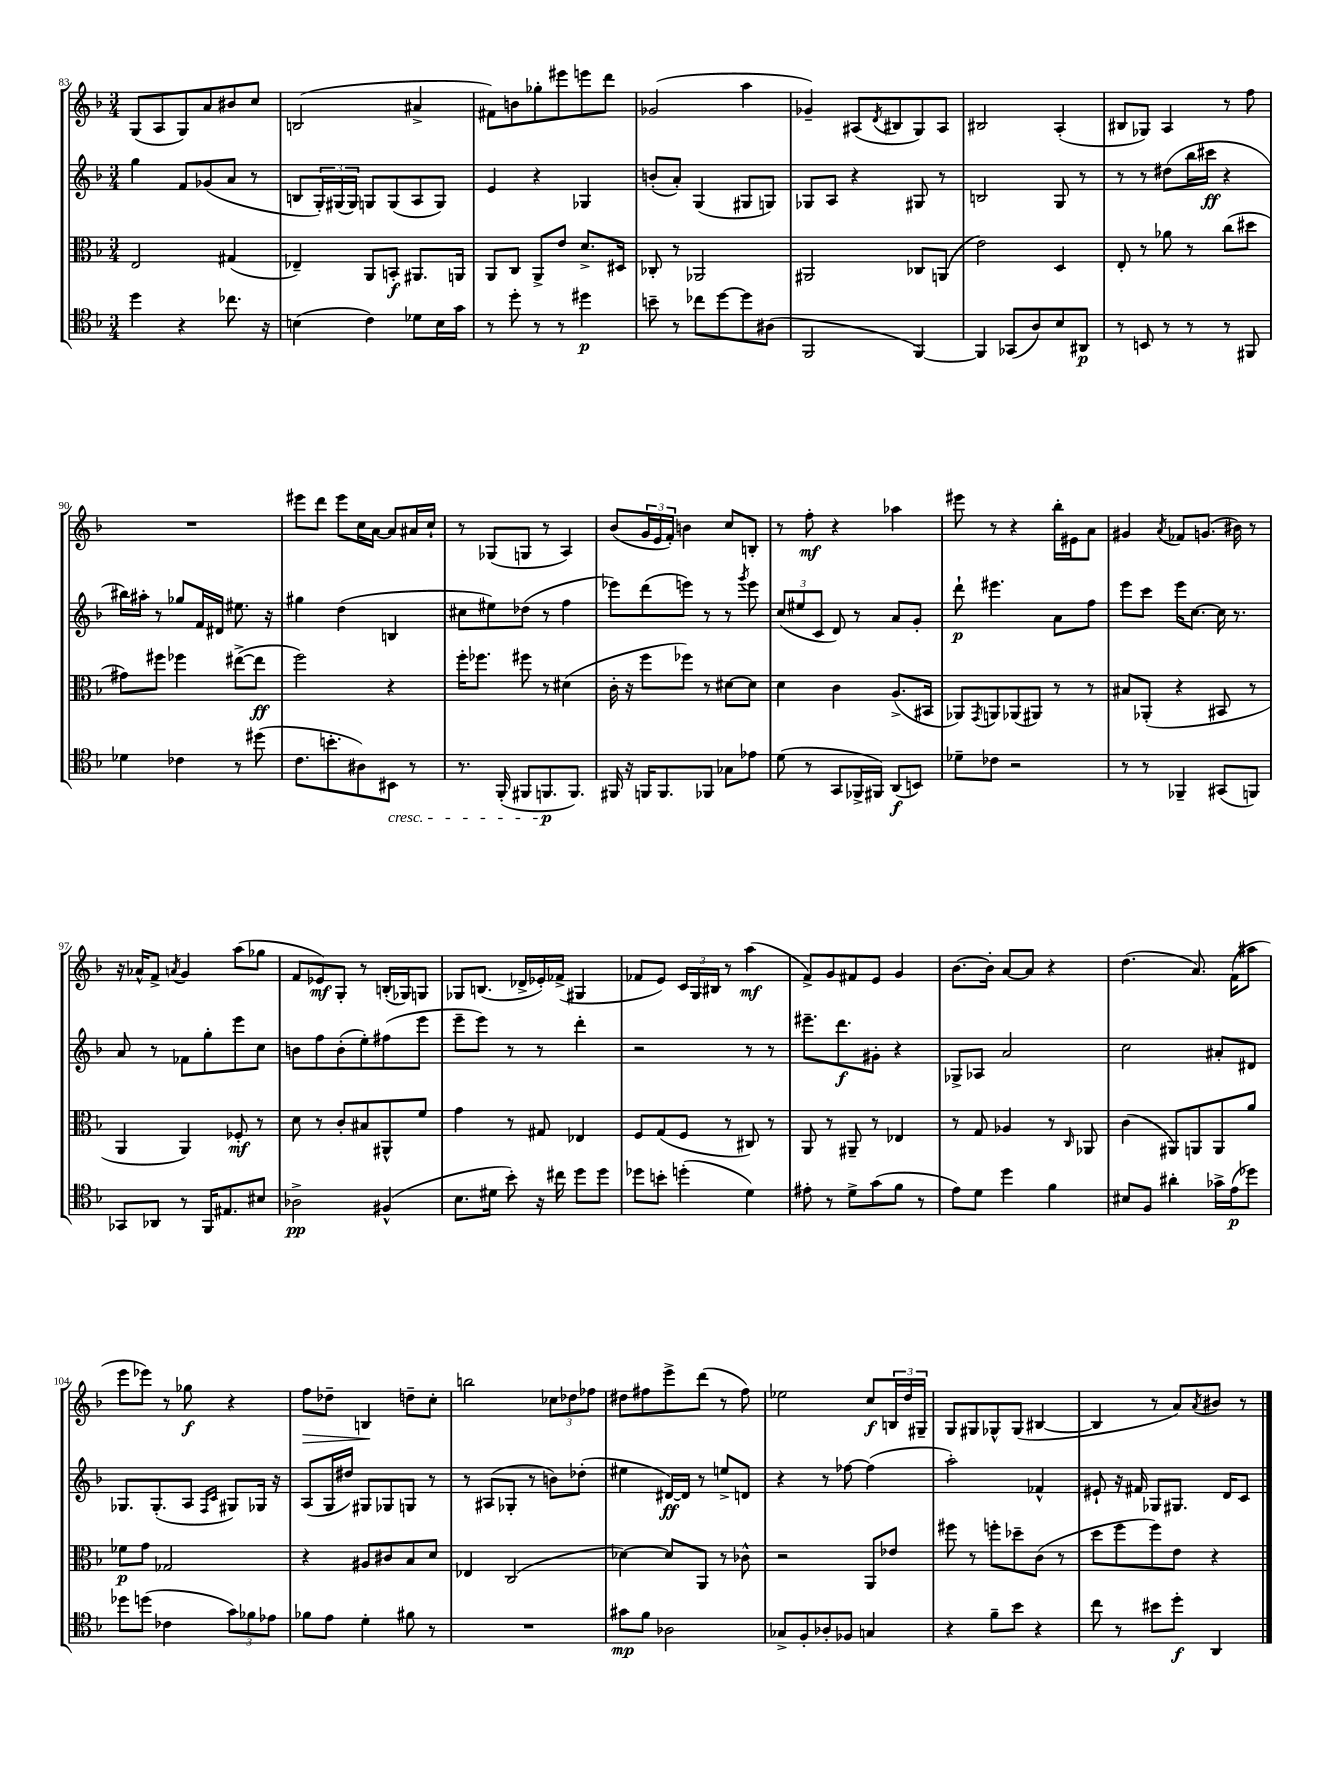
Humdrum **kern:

**kern	**kern	**kern	**kern
*staff4	*staff3	*staff2	*staff1
*clefC4	*clefC3	*clefG2	*clefG2
*k[b-]	*k[b-]	*k[b-]	*k[b-]
*M3/4	*M3/4	*M3/4	*M3/4
4dd	2E	4gg	(8G
.	.	.	8A
4r	.	8f	8G)
.	.	(8g-	8a
8.cc-	(4G#	8a	8b#
.	.	8r	8cc
16r	.	.	.
=	=	=	=
(4B	4E-~)	8B	(2B
.	.	24G')	.
.	.	(24G#	.
.	.	24G#)	.
4c)	8AA	8G	.
.	8BB'	(8G	.
8d-	8.AA#	8A	4a#^
16B	.	8G)	.
16g	16AA	.	.
=	=	=	=
8r	8AA	4e	8f#)
8dd'	8C	.	8b
8r	8AA^	4r	8gg-'
8r	8e	.	8eee#
4dd#	8.d^	4G-	8eee
.	.	.	8ddd
.	16D#	.	.
=	=	=	=
8b~	8C-'	(8b'	(2g-
8r	8r	8a')	.
8cc-	2AA-	(4G	.
[8dd	.	.	.
8dd]	.	8G#	4aa
(8A#	.	8G)	.
=	=	=	=
2FF	2AA#	8G-	4g-~)
.	.	8A	.
.	.	4r	(8A#
.	.	.	8qd
.	.	.	8B#
[4FF)	8C-	8G#	8G)
.	(8AA	8r	8A#
=	=	=	=
4FF]	2e)	2B	2B#
(8GG-	.	.	.
8A)	.	.	.
8B-	4D	8G	(4A'
8AA#	.	8r	.
=	=	=	=
8r	8E'	8r	8B#
8BB	8r	8r	8G-)
8r	8a-	(8dd#	4A
8r	8r	16bb-	.
.	.	16ccc#	.
8r	(8cc	4r	8r
8FF#	8dd#	.	8ff
=	=	=	=
4d-	8g#)	16bb#)	2.r
.	.	16aa#'	.
.	8ff#	8r	.
4c-	4ff-	8gg-	.
.	.	16f	.
.	.	16d#	.
8r	([8ee#^	8.ee#	.
(8dd#	8ee#]	.	.
.	.	16r	.
=	=	=	=
8.c	2ff)	4gg#	8eee#
.	.	.	8ddd
8.b'	.	.	.
.	.	(4dd	8eee#
8A#)	.	.	16cc
.	.	.	[16a
8BB#	4r	4B	8a]
8r	.	.	16a#
.	.	.	16cc`
=	=	=	=
8.r	16ff'	8cc#	8r
.	8.ff-	.	.
.	.	8ee#)	(8G-
(16FF'	.	.	.
8FF#	8ff#	(8dd-	8G
8.FF	8r	8r	8r
.	(4d#	4ff	4A)
8.FF)	.	.	.
=	=	=	=
16FF#	16c'	8eee-)	(8b-
16r	16r	.	.
16FF	8ff	(8ddd	24g
.	.	.	24e
8.FF	.	.	.
.	.	.	24f')
.	8ff-)	8eee)	4b
8FF-	8r	8r	.
8G-	[8d#	8r	8cc
.	.	8qggg	.
8e-	8d#]	8eee	8B'
=	=	=	=
(8d	4d	(12cc	8r
.	.	12ee#	.
8r	.	.	8ff'
.	.	12c	.
8GG	4c	8d)	4r
16FF-^	.	8r	.
16FF#)	.	.	.
(8AA	(8.A^	8a	4aa-
8BB)	.	8g'	.
.	16BB#	.	.
=	=	=	=
8d-~	8AA-)	8ddd`	8eee#
.	8qGG	.	.
8c-	8AA	4.eee#	8r
2r	(8AA-	.	4r
.	8AA#)	.	.
.	8r	8a	16bb-'
.	.	.	16e#
.	8r	8ff	8a
=	=	=	=
8r	8B#	8eee	4g#
8r	(8AA-'	8ccc	.
.	.	.	8qa
4FF-~	4r	16eee	8f-
.	.	[8.cc	.
.	.	.	(8.g
(8GG#	8BB#	16cc]	.
.	.	8.r	16b#)
8FF)	8r	.	8r
=	=	=	=
8GG-	4AA	8a	16r
.	.	.	16a-^^
8AA-	.	8r	8f^
.	.	.	8qa
8r	4AA)	8f-	4g
16FF	.	8gg'	.
8.E#	.	.	.
.	8F-'	8eee	(8aa
8B#	8r	8cc	8gg-
=	=	=	=
2A-^	8d	8b	8f
.	8r	8ff	8e-)
.	8c'	(8b'	8G'
.	8B#	8ee')	8r
(4F#^^	8AA#^^	(8ff#	(16B'
.	.	.	16G-)
.	8f	8eee	8G
=	=	=	=
8.B-	4g	8eee~	8G-
.	.	8eee)	(8.B
16d#	.	.	.
8b-')	8r	8r	.
.	.	.	16d-^
16r	8G#	8r	16e-')
16cc#	.	.	(16f-^
8dd	4E-	4ddd'	4G#
8dd	.	.	.
=	=	=	=
8dd-	8F	2r	8f-
8b'	(8G	.	8e)
(4dd'	8F	.	24c
.	.	.	24G
.	.	.	24B#
.	8r	.	8r
4d)	8C#)	8r	(4aa
.	8r	8r	.
=	=	=	=
8e#'	8AA	8.eee#~	8f^)
8r	8r	.	8g
.	.	8.ddd	.
8d^	8AA#~	.	8f#
(8g	8r	8g#'	8e
8f	4E-	4r	4g
8r	.	.	.
=	=	=	=
8e)	8r	8G-^	[8.b-
8d	8G	8A-	.
.	.	.	16b-']
4dd	4A-	2a	[8a
.	.	.	8a]
4f	8r	.	4r
.	16qqC	.	.
.	8AA-	.	.
=	=	=	=
8B#	(4c	2cc	(4.dd
8F	.	.	.
4a#'	8AA#)	.	.
.	8AA	.	8.a)
16g-^	8AA	8a#'	.
(16e	.	.	(16f
8dd-)	8a	8d#	8aa#
=	=	=	=
8dd-	8f-	8.G-	8eee
(8dd	8g	.	8eee-)
.	.	(8.G-'	.
4c-	2G-	.	8r
.	.	8A	8gg-
.	.	16qqF	.
.	.	16qqc	.
12g)	.	8G#)	4r
12f-	.	.	.
.	.	16G-	.
12e-	.	.	.
.	.	16r	.
=	=	=	=
8f-	4r	(8A	8ff
8e	.	16G	8dd-~
.	.	16dd#)	.
4d'	8A#	8G#	4B
.	8c#	8G-	.
8f#	8B-	8G	8dd~
8r	8d	8r	8cc'
=	=	=	=
2.r	4E-	8r	2bb
.	.	(8A#	.
.	(2C	8G-'	.
.	.	8r	.
.	.	8b)	12cc-
.	.	.	12dd-
.	.	(8dd-'	.
.	.	.	12ff-
=	=	=	=
8g#	[4d-)	4ee#	8dd#
8f	.	.	8ff#
2A-	8d-]	[16d#)	8eee^
.	.	16d#]	.
.	8AA	8r	(8ddd
.	8r	8ee^	8r
.	8c-^^	8d	8ff#)
=	=	=	=
8G-^	2r	4r	2ee-
8F'	.	.	.
8A-'	.	8r	.
8F-	.	[8ff-	.
4G	8AA	(4ff-]	8cc
.	8e-	.	24B
.	.	.	24dd
.	.	.	24G#~
=	=	=	=
4r	8ff#	2aa')	8G
.	8r	.	8G#
8f~	8ff'	.	8G-^^
8b-	8dd-~	.	(8G-
4r	(8c	4f-^^	[4B#
.	8r	.	.
=	=	=	=
8cc	8dd	8e#`	4B#]
8r	8ff	16r	.
.	.	16f#	.
8b#	8ff)	8G-	8r
8dd'	8e	8.G#	8a)
.	.	.	8qa
4AA	4r	.	8b#
.	.	16d	.
.	.	8c	8r
==	==	==	==
*-	*-	*-	*-
